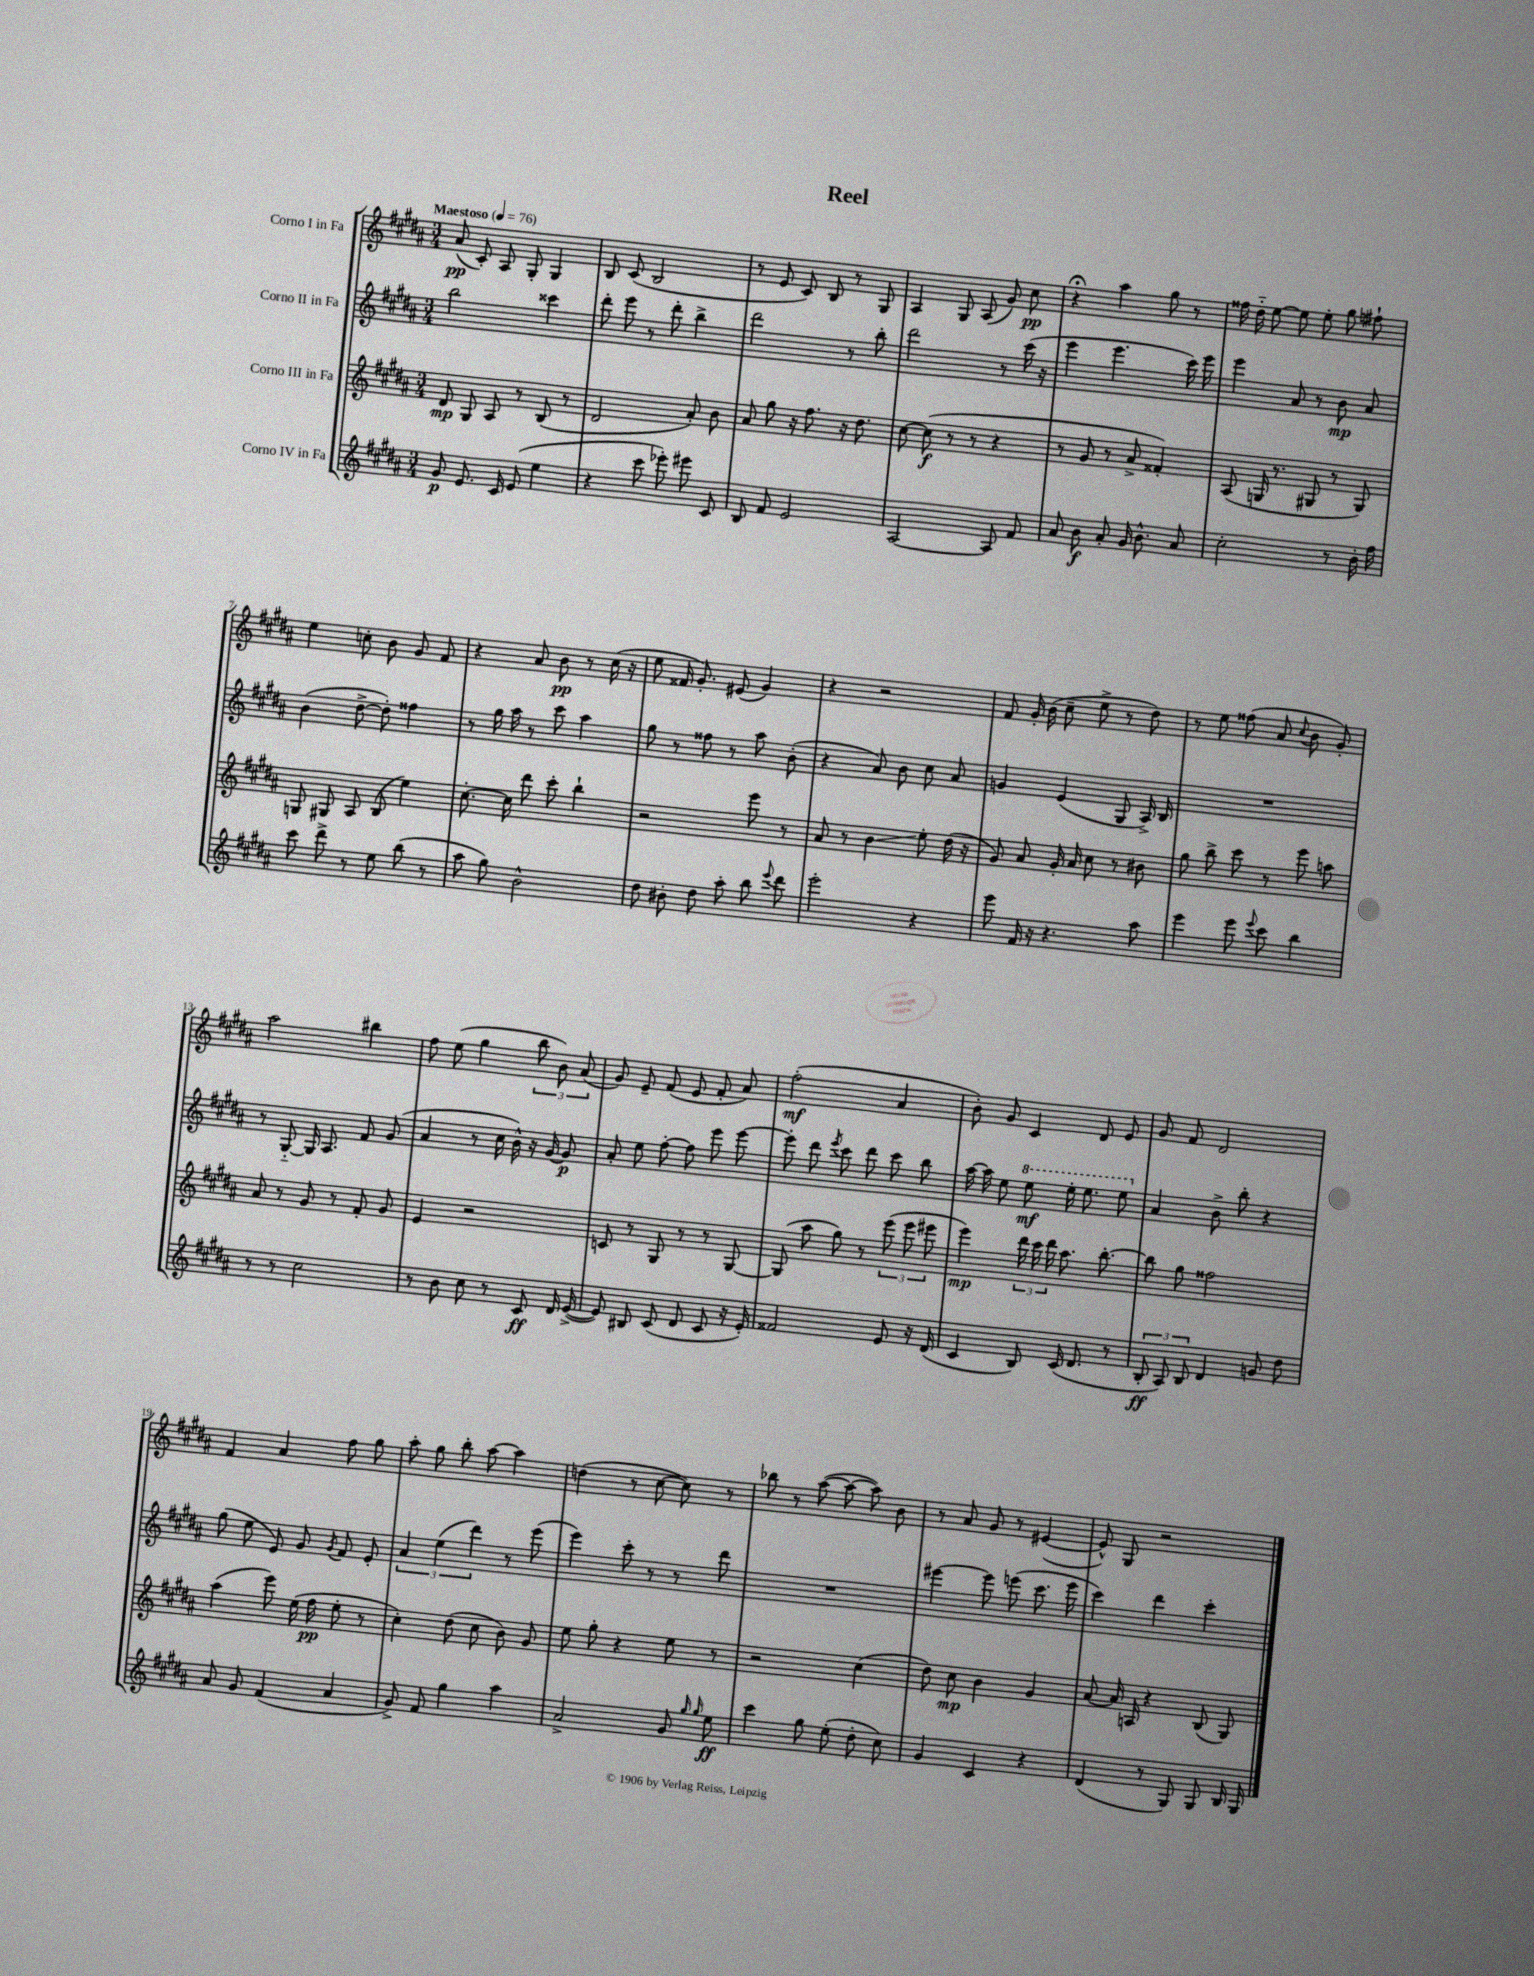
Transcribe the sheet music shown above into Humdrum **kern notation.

**kern	**kern	**kern	**kern
*staff4	*staff3	*staff2	*staff1
*clefG2	*clefG2	*clefG2	*clefG2
*k[f#c#g#d#a#]	*k[f#c#g#d#a#]	*k[f#c#g#d#a#]	*k[f#c#g#d#a#]
*M3/4	*M3/4	*M3/4	*M3/4
*MM76	*MM76	*MM76	*MM76
8g#	8d#	2bb	(8a#
8.e	8G#	.	8c#')
.	8A#	.	8A#
16c#	.	.	.
(8e	8r	.	8G#'
4ee	(8B	4ccc##	4G#
.	8r	.	.
=	=	=	=
4r	2d#	8ddd#'	8B
.	.	8eee	(8c#
8ccc#	.	8r	2B
8eee-')	.	8ddd#'	.
8eee#	8a#')	4bb^	.
8c#	8b	.	.
=	=	=	=
8B	8a#	2ddd#	8r
8f#	8gg#	.	8e
2e	16r	.	8c#)
.	8.ff#	.	.
.	.	.	8B
.	16r	8r	8r
.	8.dd#	.	.
.	.	8bb'	8G#
=	=	=	=
[2A#	[8cc#	2ddd#	4A#
.	(8cc#]	.	.
.	8r	.	8G#
.	8r	.	(8A#
8A#]	4r	8r	8g#)
8f#	.	(16ccc#	8cc#
.	.	16r	.
=	=	=	=
8a#	8r	4eee	4r;
8b	8g#	.	.
8a#'	8r	4.eee	4aa#
16g#	8a#^	.	.
8.b^^	.	.	.
.	4f##')	.	8gg#
8a#	.	16ccc#)	8r
.	.	16eee	.
=	=	=	=
2cc#'	(8A#	4eee	16ff##
.	.	.	16dd#'~
.	16G	.	[8ee
.	8.r	.	.
.	.	8a#	8ee]
.	8G#	8r	8ee'
8r	8r	8b	8gg#
16b'	8G#)	8a#	8ff#`
16ff#	.	.	.
=	=	=	=
8ccc#	8G	(4b	4ee
8ddd#^	8G#	.	.
8r	8A#	[8dd#^	8cc'
8ee	(8B	8dd#'])	8b
(8bb	4ee)	4ff##	8g#
8r	.	.	8f#
=	=	=	=
8aa#	[8.cc#'	8r	4r
8gg#)	.	16gg#	.
.	16cc#]	16aa#	.
2b^^	8ddd#	8r	8a#
.	8ccc#'	8ccc#	8b
.	4bb`	4aa#	8r
.	.	.	(16cc#
.	.	.	16r
=	=	=	=
8dd#	2r	8gg#	8ee
8b#'	.	8r	16f##
.	.	.	8.g#')
8dd#	.	8ff##	.
8aa#'	.	8r	(8e#
8bb	8eee	8aa#	4g#)
8qqeee	.	.	.
8ddd#	8r	(8b'	.
=	=	=	=
2eee'	8a#	4r	4r
.	8r	.	.
.	4b	8a#)	2r
.	.	8b	.
4r	8ee'	8cc#	.
.	(16dd#	8a#	.
.	16r	.	.
=	=	=	=
8eee	8g#)	4g	8f#
16f#	8a#	.	16g#'
16r	.	.	(16b
4.r	16g#'	(4e	8cc#~
.	16a#	.	.
.	8cc#	.	8ee^
.	8r	8G#	8r
8aa#	8b#	16A#^)	8dd#)
.	.	16B	.
=	=	=	=
4eee	8gg#	2.r	8r
.	8bb^	.	8ee
8eee	8ccc#	.	(8ff##
8qqeee	.	.	.
8ccc#	8r	.	8a#
.	.	.	8qqcc#
4bb	8eee	.	8b
.	8aa	.	8g#')
=	=	=	=
8r	8a#	8r	2aa#
8r	8r	[8G#'~	.
2cc#	8g#	16G#]	.
.	.	8.A#	.
.	8r	.	.
.	8f#'	8f#	4bb#
.	8g#	(8g#	.
=	=	=	=
8r	4e	4a#	8ff#
8b	.	.	(8ee
8cc#	2r	8r	4gg#
8r	.	16cc#	.
.	.	16b^^)	.
8c#	.	16r	12bb
.	.	[16g#	.
.	.	.	12b)
16d#	.	8g#]	.
.	.	.	(12a#
([16e^	.	.	.
=	=	=	=
8e])	8c	8a#'	8g#)
8B#	8r	8ee	8e~
(8c#	8G#	[8ff#'	(8f#
8d#	8r	8ff#]	8e
8c#	8r	8eee	8f#'
16r	[8G#	[8eee	8a#)
16e')	.	.	.
=	=	=	=
2f##	(8G#]	8eee']	(2ff#'
.	8aa#	8ddd#	.
.	.	8qeee	.
.	8gg#)	8ccc#	.
.	8r	8ddd#	.
8e	(12eee	8ccc#	4a#
.	12eee	.	.
16r	.	8bb	.
.	12eee#	.	.
(16d#	.	.	.
=	=	=	=
4c#	4eee)	[16aa#	8b')
.	.	16aa#]	.
.	.	8ee	8g#
8B)	24ddd#	8eee	4c#
.	24ccc#	.	.
.	24ddd#	.	.
(16c#	8.aa#	16eee'	.
8.d#	.	8.eee	.
.	.	.	8d#
.	[8.bb'	.	.
8r	.	8eee	8e
=	=	=	=
12B'	8bb]	4a#	8g#
12A#)	.	.	.
.	8gg#	.	8f#
12B	.	.	.
4d#	2ff##	8b^	2d#
.	.	8bb'	.
8g	.	4r	.
8dd#	.	.	.
=	=	=	=
8a#	(4aa#	(8gg#	4f#
8g#	.	8ee	.
(4f#	8eee)	8e)	4a#
.	(16ee	8g#	.
.	16ff#	.	.
.	.	8qg#	.
4a#	8ee'	8f#	8ff#
.	8r	8e'	8gg#
=	=	=	=
8g#^)	4cc#')	6a#	8aa#'
8f#	.	.	8gg#
.	.	(6ee	.
4gg#	(8dd#	.	8bb'
.	.	6ddd#)	.
.	8cc#	.	[8aa#
4aa#	8b)	8r	4aa#]
.	8g#	(8eee	.
=	=	=	=
2a#^	8ee	4eee)	(4dd
.	8gg#'	.	.
.	4r	8ccc#'	8r
.	.	8r	[8cc#
8g#	8ee	8r	8cc#])
16qqgg#	.	.	.
16qqgg#	.	.	.
8ee	8r	8ddd#	8r
=	=	=	=
4ccc#	2r	2.r	8bb-
.	.	.	8r
8gg#	.	.	([8aa#
(8ee'	.	.	8aa#_
8dd#'	(4cc#	.	8aa#])
8cc#)	.	.	8b
=	=	=	=
4g#	8dd#)	[4eee#	8r
.	8cc#	.	8a#
4c#	4b	8eee#]	8g#
.	.	(8eee	8r
4r	4g#	8.ccc#	([4e#
.	.	16eee	.
=	=	=	=
(4d#	[8a#	4ccc#)	8e#^^])
.	16a#]	.	8G#
.	16A	.	.
8r	4r	4ddd#	2r
8G#)	.	.	.
8G#	(8B	4ccc#'	.
16B	8G#)	.	.
16G#	.	.	.
==	==	==	==
*-	*-	*-	*-
